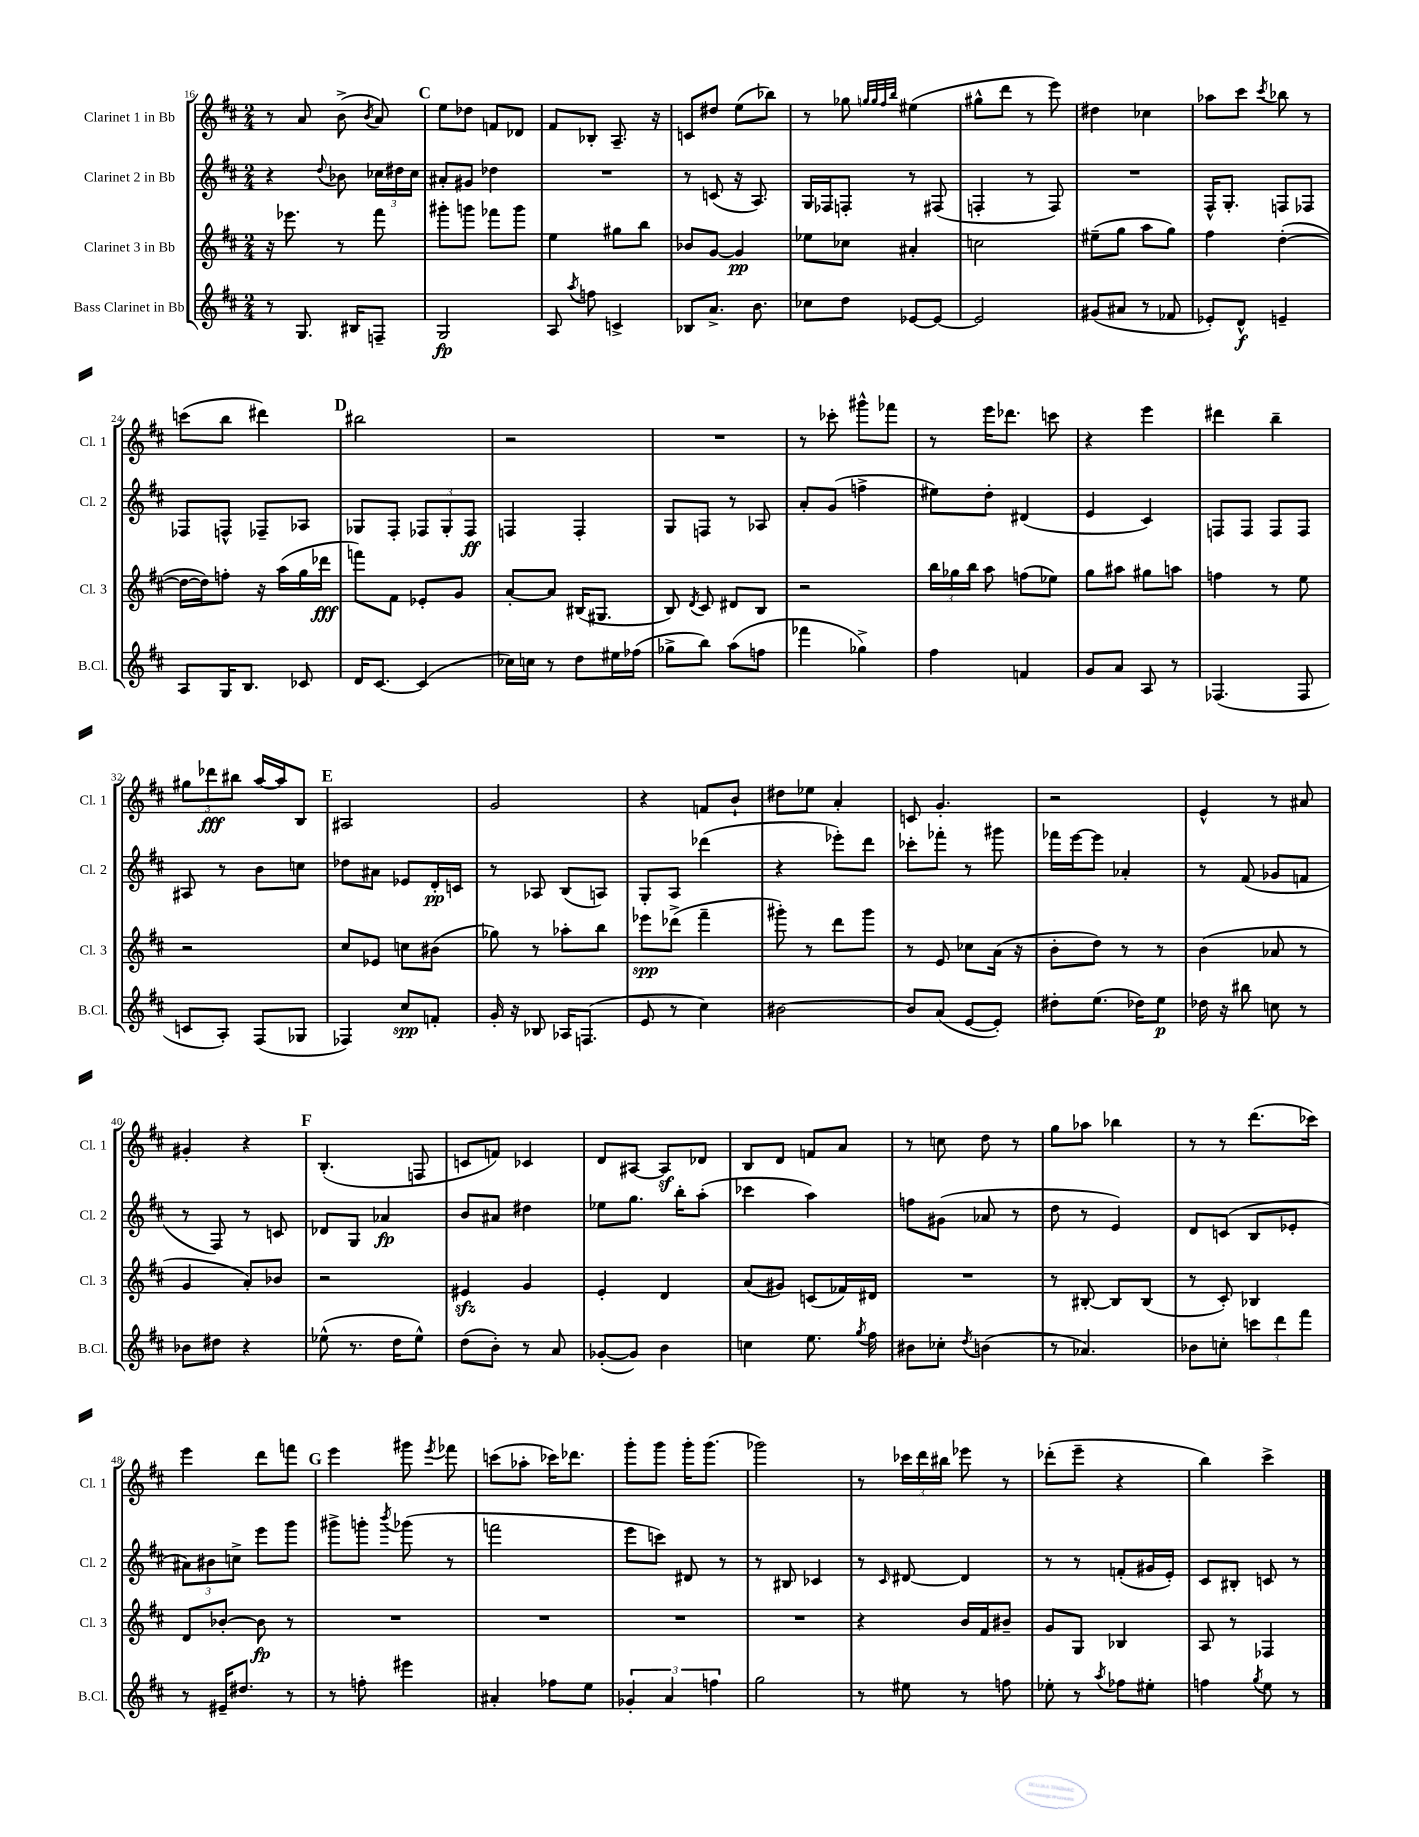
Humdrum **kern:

**kern	**dynam	**kern	**dynam	**kern	**dynam	**kern	**dynam
*part4	*part4	*part3	*part3	*part2	*part2	*part1	*part1
*staff4	*staff4	*staff3	*staff3	*staff2	*staff2	*staff1	*staff1
*I"Bass Clarinet in Bb	*	*I"Clarinet 3 in Bb	*	*I"Clarinet 2 in Bb	*	*I"Clarinet 1 in Bb	*
*I'B.Cl.	*	*I'Cl. 3	*	*I'Cl. 2	*	*I'Cl. 1	*
*clefG2	*	*clefG2	*	*clefG2	*	*clefG2	*
*k[f#c#]	*	*k[f#c#]	*	*k[f#c#]	*	*k[f#c#]	*
*M2/4	*	*M2/4	*	*M2/4	*	*M2/4	*
=16	=16	=16	=16	=16	=16	=16	=16
8r	.	16r	.	4r	.	8r	.
.	.	8.eee-X\	.	.	.	.	.
8.G/	.	.	.	.	.	8a/	.
.	.	.	.	8qqdd/	.	.	.
.	.	8r	.	8b-X\	.	(8b^\	.
16B#X/KL	.	.	.	.	.	.	.
.	.	.	.	.	.	8qb/	.
8Fn~/J	.	8fff#\	.	24cc-X\LL	.	8a/)	.
.	.	.	.	24dd#X\	.	.	.
.	.	.	.	24cc-\JJ	.	.	.
!!LO:REH:place=s1:t=C
=17	=17	=17	=17	=17	=17	=17	=17
2G/	fp	8ggg#X'\L	.	8a#X'/L	.	8ee\L	.
.	.	8gggn\J	.	8g#X/J	.	8dd-X\J	.
.	.	8fff-X\L	.	4dd-X\	.	8fn/L	.
.	.	8ggg\J	.	.	.	8d-X/J	.
=18	=18	=18	=18	=18	=18	=18	=18
8A/	.	4ee\	.	2r	.	8f#/L	.
8qaa/	.	.	.	.	.	.	.
8ffn\	.	.	.	.	.	8B-X'/J	.
4cn^/	.	8gg#X\L	.	.	.	8.A~/	.
.	.	8bb\J	.	.	.	.	.
.	.	.	.	.	.	16r	.
=19	=19	=19	=19	=19	=19	=19	=19
8B-X/L	.	8b-X/L	.	8r	.	8cn/L	.
8.a^/J	.	[8g/J	.	(8cn/	.	8dd#X/J	.
.	.	4g/]	pp	16r	.	(8ee\L	.
8.b\	.	.	.	8.A/)	.	.	.
.	.	.	.	.	.	8bb-X\J)	.
=20	=20	=20	=20	=20	=20	=20	=20
8cc-X\L	.	8ee-X\L	.	16G/LL	.	8r	.
.	.	.	.	16F-X/J	.	.	.
8dd\J	.	8cc-X\J	.	8Fn'/J	.	8gg-X\	.
.	.	.	.	.	.	32qqggn/LLL	.
.	.	.	.	.	.	32qqgg/	.
.	.	.	.	.	.	32qqff#/	.
.	.	.	.	.	.	32qqbb/JJJ	.
[8e-X/L	.	4a#X'/	.	8r	.	(4ee#X\	.
8e-/J_	.	.	.	(8F#X/	.	.	.
=21	=21	=21	=21	=21	=21	=21	=21
2e-/]	.	2ccn\	.	4Fn'/	.	8gg#X^^\L	.
.	.	.	.	.	.	8ddd\J	.
.	.	.	.	8r	.	8r	.
.	.	.	.	8F/)	.	8eee\)	.
=22	=22	=22	=22	=22	=22	=22	=22
(8g#X/L	.	(8ee#X~\L	.	2r	.	4dd#X\	.
8a#X/J	.	8gg\J	.	.	.	.	.
8r	.	8aa\L	.	.	.	4cc-X\	.
8f-X/	.	8gg\J)	.	.	.	.	.
=23	=23	=23	=23	=23	=23	=23	=23
8e-X'/L)	.	4ff#\	.	16F#^^/KL	.	8aa-X\L	.
.	.	.	.	8.G'/J	.	.	.
8d^^/J	f	.	.	.	.	8ccc#\J	.
.	.	.	.	.	.	8qccc#/	.
4en~/	.	([4dd'\	.	8Fn/L	.	8bb-X\	.
.	.	.	.	8F-X/J	.	8r	.
!!LO:LB:g=z
=24	=24	=24	=24	=24	=24	=24	=24
8A/L	.	16dd\LL_	.	8F-X/L	.	(8cccn\L	.
.	.	16dd\J])	.	.	.	.	.
16G/K	.	8ffn'\J	.	8Fn^^/J	.	8bb\J	.
8.B/J	.	.	.	.	.	.	.
.	.	16r	.	8F-X~/L	.	4ddd#X\)	.
.	.	(16aa\LL	.	.	.	.	.
8c-X/	.	16gg\	.	8A-X/J	.	.	.
.	.	16ddd-X\JJ	fff	.	.	.	.
!!LO:REH:place=s1:t=D
=25	=25	=25	=25	=25	=25	=25	=25
16d/KL	.	8fffn\L)	.	8G-X/L	.	2bb#X\	.
[8.c#/J	.	.	.	.	.	.	.
.	.	8f#\J	.	8F#'/J	.	.	.
(4c#/]	.	8e-X'/L	.	12F-X/L	.	.	.
.	.	.	.	12G-'/	.	.	.
.	.	8g/J	.	.	.	.	.
.	.	.	.	12F-/J	ff	.	.
=26	=26	=26	=26	=26	=26	=26	=26
16cc-X\LL)	.	[8a'/L	.	4Fn/	.	2r	.
16ccn\JJ	.	.	.	.	.	.	.
8r	.	8a/J]	.	.	.	.	.
8dd\L	.	(16B#X/KL	.	4F'/	.	.	.
.	.	8.G#X/J	.	.	.	.	.
16ee#X\L	.	.	.	.	.	.	.
(16ff-X\JJ	.	.	.	.	.	.	.
=27	=27	=27	=27	=27	=27	=27	=27
8gg-X^\L	.	8B/)	.	8G/L	.	2r	.
.	.	8qd/	.	.	.	.	.
8bb\J)	.	8c#/	.	8Fn/J	.	.	.
(8aa\L	.	8d#X/L	.	8r	.	.	.
8ffn\J	.	8B/J	.	8A-X/	.	.	.
=28	=28	=28	=28	=28	=28	=28	=28
4fff-X\	.	2r	.	8a'/L	.	8r	.
.	.	.	.	(8g/J	.	8ccc-X'\	.
4gg-X^\)	.	.	.	4ffn^\	.	8ggg#X^^\L	.
.	.	.	.	.	.	8fff-X\J	.
=29	=29	=29	=29	=29	=29	=29	=29
4ff#\	.	24bb\LL	.	8ee#X\L)	.	8r	.
.	.	24gg-X\	.	.	.	.	.
.	.	24bb\JJ	.	.	.	.	.
.	.	8aa\	.	8dd'\J	.	16eee\KL	.
.	.	.	.	.	.	8.ddd-X\J	.
4fn/	.	(8ffn\L	.	(4d#X/	.	.	.
.	.	8ee-X\J)	.	.	.	8cccn\	.
=30	=30	=30	=30	=30	=30	=30	=30
8g/L	.	8gg\L	.	4e/	.	4r	.
8a/J	.	8aa#X\J	.	.	.	.	.
8A/	.	8gg#X\L	.	4c#/)	.	4eee\	.
8r	.	8aan\J	.	.	.	.	.
=31	=31	=31	=31	=31	=31	=31	=31
(4.F-X/	.	4ffn\	.	8Fn/L	.	4ddd#X\	.
.	.	.	.	8F/J	.	.	.
.	.	8r	.	8F/L	.	4bb~\	.
8F-/	.	8ee\	.	8F/J	.	.	.
!!LO:LB:g=z
=32	=32	=32	=32	=32	=32	=32	=32
8cn/L	.	2r	.	8A#X/	.	12gg#X\L	.
.	.	.	.	.	.	12ddd-X\	fff
8A'/J)	.	.	.	8r	.	.	.
.	.	.	.	.	.	12bb#X\J	.
(8F#/L	.	.	.	8b\L	.	[16aa/LL	.
.	.	.	.	.	.	16aa/J]	.
8G-X/J	.	.	.	8ccn\J	.	8B/J	.
!!LO:REH:place=s1:t=E
=33	=33	=33	=33	=33	=33	=33	=33
4F-X/)	.	8cc#/L	.	8dd-X\L	.	2A#X/	.
.	.	8e-X/J	.	8a#X\J	.	.	.
8cc#/L	spp	8ccn\L	.	8e-X/L	.	.	.
8fn'/J	.	(8b#X\J	.	16d'/L	pp	.	.
.	.	.	.	16cn/JJ	.	.	.
=34	=34	=34	=34	=34	=34	=34	=34
16g'/	.	8gg-X\)	.	8r	.	2g/	.
16r	.	.	.	.	.	.	.
8B-X/	.	8r	.	8A-X/	.	.	.
16A-X/KL	.	8aa-X'\L	.	(8B/L	.	.	.
(8.Fn/J	.	.	.	.	.	.	.
.	.	8bb\J	.	8An/J)	.	.	.
=35	=35	=35	=35	=35	=35	=35	=35
8e/	.	8eee-X\L	spp	8G'/L	.	4r	.
8r	.	(8ddd-X^\J	.	8A/J	.	.	.
4cc#\)	.	4fff#~\	.	(4ddd-X\	.	8fn/L	.
.	.	.	.	.	.	8b`/J	.
=36	=36	=36	=36	=36	=36	=36	=36
[2b#X\	.	8ggg#X'\)	.	4r	.	8dd#X\L	.
.	.	8r	.	.	.	8ee-X\J	.
.	.	8ddd\L	.	8eee-X'\L)	.	4a'/	.
.	.	8ggg#\J	.	8ddd\J	.	.	.
=37	=37	=37	=37	=37	=37	=37	=37
8b#/L]	.	8r	.	8ccc-X'\L	.	8cn/	.
(8a/J	.	8e/	.	8fff-X'\J	.	4.g'/	.
[8e/L	.	8cc-X\L	.	8r	.	.	.
8e'/J])	.	(16a\Jk	.	8ggg#X\	.	.	.
.	.	16r	.	.	.	.	.
=38	=38	=38	=38	=38	=38	=38	=38
8dd#X'\L	.	8b'\L	.	16fff-X\LL	.	2r	.
.	.	.	.	[16eee\J	.	.	.
(8.ee\J	.	8dd\J)	.	8eee\J]	.	.	.
.	.	8r	.	4a-X'/	.	.	.
16dd-X\KL)	.	.	.	.	.	.	.
8ee\J	p	8r	.	.	.	.	.
=39	=39	=39	=39	=39	=39	=39	=39
16dd-X\	.	(4b\	.	8r	.	4e^^/	.
16r	.	.	.	.	.	.	.
8bb#X\	.	.	.	(8f#/	.	.	.
8ccn\	.	8a-X/	.	8g-X/L	.	8r	.
8r	.	8r	.	8fn/J	.	8a#X/	.
!!LO:LB:g=z
=40	=40	=40	=40	=40	=40	=40	=40
8b-X\L	.	4g/	.	8r	.	4g#X'/	.
8dd#X\J	.	.	.	8F#/)	.	.	.
4r	.	8a'/L)	.	8r	.	4r	.
.	.	8b-X/J	.	8cn/	.	.	.
!!LO:REH:place=s1:t=F
=41	=41	=41	=41	=41	=41	=41	=41
(8ee-X^^\	.	2r	.	8d-X/L	.	(4.B'/	.
8.r	.	.	.	8G/J	.	.	.
.	.	.	.	4a-X/	fp	.	.
16dd\KL	.	.	.	.	.	.	.
8ee-^^\J)	.	.	.	.	.	8Fn/	.
=42	=42	=42	=42	=42	=42	=42	=42
(8dd\L	.	4e#Xzz/	.	8b/L	.	8cn/L	.
8b'\J)	.	.	.	8a#X/J	.	8fn/J)	.
8r	.	4g/	.	4dd#X\	.	4c-X/	.
8a/	.	.	.	.	.	.	.
=43	=43	=43	=43	=43	=43	=43	=43
([8g-X'/L	.	4e'/	.	8ee-X\L	.	8d/L	.
8g-/J])	.	.	.	8.gg\J	.	[8A#X/J	.
4b\	.	4d/	.	.	.	8A#z/L]	.
.	.	.	.	16bb'\KL	.	.	.
.	.	.	.	(8aa'\J	.	8d-X/J	.
=44	=44	=44	=44	=44	=44	=44	=44
4ccn\	.	(8a/L	.	4ccc-X\	.	8B/L	.
.	.	8g#X/J)	.	.	.	8d/J	.
8.ee\	.	(8cn/L	.	4aa\)	.	8fn/L	.
.	.	16f-X/L)	.	.	.	8a/J	.
8qgg/	.	.	.	.	.	.	.
16ff#\	.	16d#X/JJ	.	.	.	.	.
=45	=45	=45	=45	=45	=45	=45	=45
8b#X\L	.	2r	.	8ffn\L	.	8r	.
8cc-X'\J	.	.	.	(8g#X\J	.	8ccn\	.
8qdd/	.	.	.	.	.	.	.
(4bn\	.	.	.	8a-X/	.	8dd\	.
.	.	.	.	8r	.	8r	.
=46	=46	=46	=46	=46	=46	=46	=46
8r	.	8r	.	8dd\	.	8gg\L	.
4.a-X/)	.	[8B#X'/	.	8r	.	8aa-X\J	.
.	.	8B#/L]	.	4e/)	.	4bb-X\	.
.	.	(8B#/J	.	.	.	.	.
=47	=47	=47	=47	=47	=47	=47	=47
8b-X\L	.	8r	.	8d/L	.	8r	.
8ccn'\J	.	8c#'/)	.	(8cn/J	.	8r	.
12cccn\L	.	4B-X/	.	8B/L	.	(8.ddd\L	.
12ddd\	.	.	.	.	.	.	.
.	.	.	.	8e-X'/J	.	.	.
12fff#\J	.	.	.	.	.	.	.
.	.	.	.	.	.	16ccc-X\Jk)	.
!!LO:LB:g=z
=48	=48	=48	=48	=48	=48	=48	=48
8r	.	8d/L	.	12a#X\L)	.	4eee\	.
.	.	.	.	12b#X\	.	.	.
16e#X~/KL	.	[8b-X'/J	.	.	.	.	.
.	.	.	.	12ccn^\J	.	.	.
8.dd#X/J	.	.	.	.	.	.	.
.	.	8b-\]	fp	8eee\L	.	8ddd\L	.
8r	.	8r	.	8ggg\J	.	8fffn\J	.
!!LO:REH:place=s1:t=G
=49	=49	=49	=49	=49	=49	=49	=49
8r	.	2r	.	8ggg#X^\L	.	4eee\	.
8ffn'\	.	.	.	8gggn'\J	.	.	.
.	.	.	.	8qbbb/	.	.	.
4eee#X\	.	.	.	(8ggg-X\	.	8ggg#X\	.
.	.	.	.	.	.	8qeee/	.
.	.	.	.	8r	.	8fff-X\	.
=50	=50	=50	=50	=50	=50	=50	=50
4a#X'/	.	2r	.	2fffn\	.	(8cccn\L	.
.	.	.	.	.	.	8aa-X'\J	.
8ff-X\L	.	.	.	.	.	16ccc-X\KL)	.
.	.	.	.	.	.	8.ddd-X\J	.
8ee\J	.	.	.	.	.	.	.
=51	=51	=51	=51	=51	=51	=51	=51
6g-X'/	.	2r	.	8eee\L	.	8ggg'\L	.
.	.	.	.	8cccn\J)	.	8ggg\J	.
6a/	.	.	.	.	.	.	.
.	.	.	.	8d#X/	.	16ggg'\KL	.
.	.	.	.	.	.	(8.ggg\J	.
6ffn\	.	.	.	.	.	.	.
.	.	.	.	8r	.	.	.
=52	=52	=52	=52	=52	=52	=52	=52
2gg\	.	2r	.	8r	.	2ggg-X\)	.
.	.	.	.	8B#X/	.	.	.
.	.	.	.	4c-X/	.	.	.
=53	=53	=53	=53	=53	=53	=53	=53
8r	.	4r	.	8r	.	8r	.
.	.	.	.	16qqc#/	.	.	.
8ee#X\	.	.	.	[8d#X/	.	24ccc-X\LL	.
.	.	.	.	.	.	24ddd\	.
.	.	.	.	.	.	24bb#X\JJ	.
8r	.	16b/LL	.	4d#/]	.	8eee-X\	.
.	.	16f#/J	.	.	.	.	.
8ffn\	.	8b#X~/J	.	.	.	8r	.
=54	=54	=54	=54	=54	=54	=54	=54
8ee-X'\	.	8g/L	.	8r	.	(8ddd-X'\L	.
8r	.	8G/J	.	8r	.	8eee~\J	.
8qaa/	.	.	.	.	.	.	.
8ff-X\L	.	4B-X/	.	(8fn'/L	.	4r	.
8ee#X'\J	.	.	.	16g#X/L	.	.	.
.	.	.	.	16e'/JJ)	.	.	.
=55	=55	=55	=55	=55	=55	=55	=55
4ffn\	.	8A/	.	8c#/L	.	4bb\)	.
.	.	8r	.	8B#X'/J	.	.	.
8qgg/	.	.	.	.	.	.	.
8ee\	.	4F-X/	.	8cn/	.	4ccc#^\	.
8r	.	.	.	8r	.	.	.
==	==	==	==	==	==	==	==
*-	*-	*-	*-	*-	*-	*-	*-
